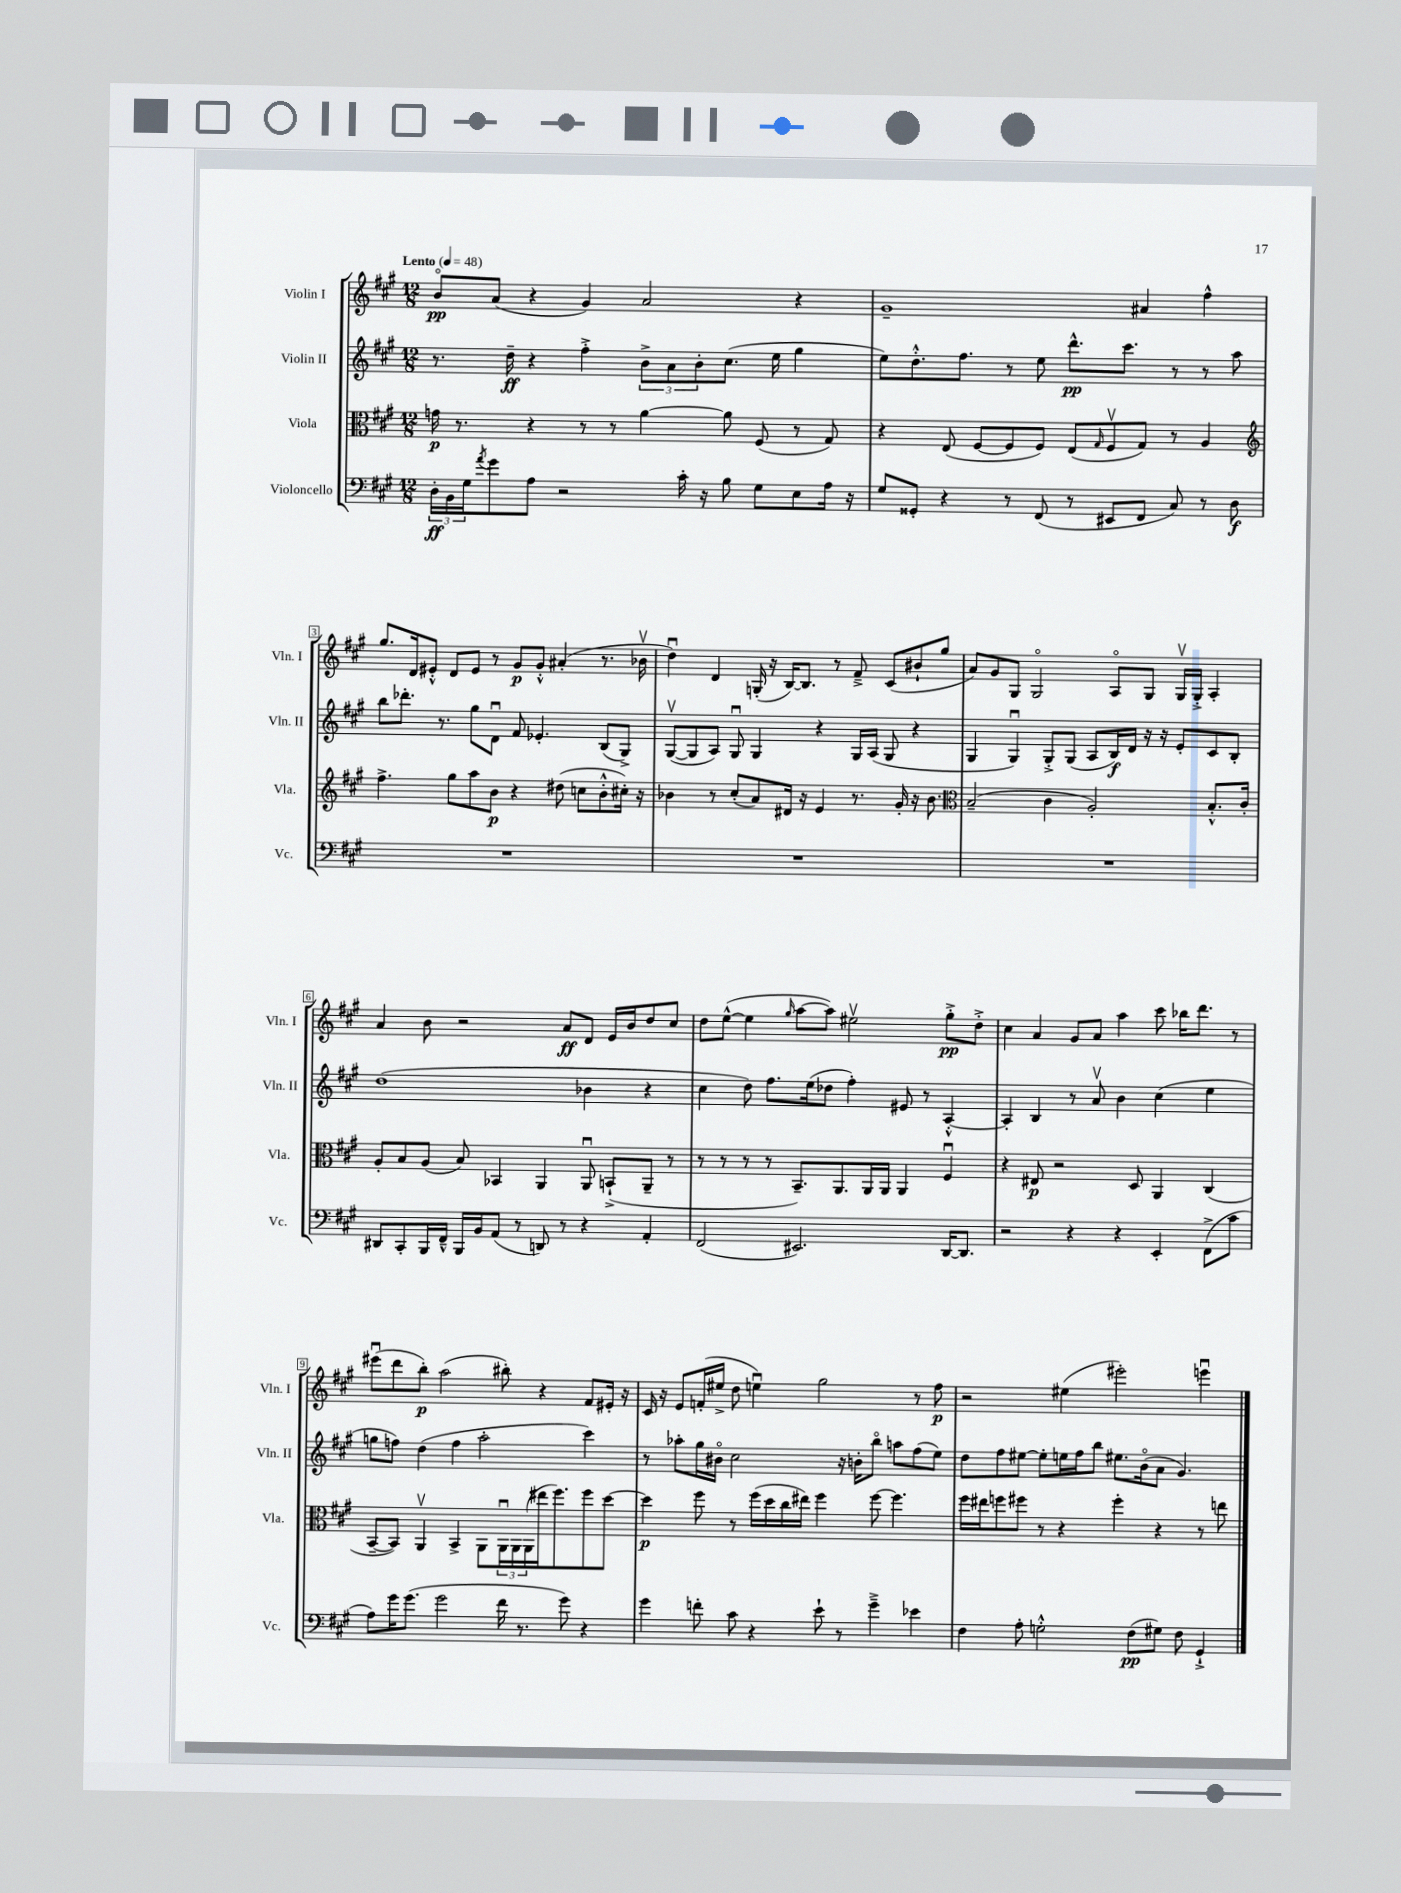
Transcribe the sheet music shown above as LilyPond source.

<<
\new StaffGroup <<
\new Staff = "s0" \with { instrumentName = "Violin I" shortInstrumentName = "Vln. I" } {
    \clef treble \key a \major \numericTimeSignature \time 12/8 \tempo "Lento" 4 = 48
    b'8\flageolet\pp a'8( r4 gis'4) a'2 r4 |
    gis'1-- ais'4 fis''4-^ |
    gis''8. d'16 eis'8-.-^ d'8 eis'8 r8 gis'8\p gis'8-.-^ ais'4-.( r8. bes'16\upbow |
    d''4\downbow) d'4 g16-.( r16 b16~) b8. r8 fis'8---> cis'8( bis'8-! gis''8 |
    a'8) gis'8 gis8 gis2\flageolet a8\flageolet gis8 gis16\upbow gis16-.-> a4-. |
    a'4 b'8 r2 a'8\ff d'8 e'16 b'16 d''8 cis''8 |
    d''8 e''8~-^( e''4 \grace { gis''16 } a''8~ a''8) eis''2\upbow gis''8-.->\pp d''8-.-> |
    cis''4 a'4 gis'8 a'8 a''4 cis'''8 bes''16 d'''8. r8 |
    eis'''8\downbow( d'''8 b''8-.\p) a''2( bis''8-.) r4 fis'8 eis'16-. r16 |
    cis'16 r16 e'8 f'16-.( eis''16-> d''8 e''4\downbow) gis''2 r8 fis''8\p |
    r2 eis''4( eis'''2-.) e'''4\downbow \bar "|." |
}
\new Staff = "s1" \with { instrumentName = "Violin II" shortInstrumentName = "Vln. II" } {
    \clef treble \key a \major \numericTimeSignature \time 12/8
    r8. d''16--\ff r4 fis''4-.-> \tuplet 3/2 { b'8-> a'8 b'8-. } cis''8.( e''16 gis''4 |
    e''8) d''8.-.-^ fis''8. r8 e''8 d'''8.-^\pp cis'''8. r8 r8 a''8 |
    b''8 des'''8.-. r8. gis''8 d'8\downbow fis'8 ees'4.-. b8( gis8->) |
    gis8~\upbow( gis8 a8) gis8\downbow gis4 r4 gis16 a16( gis8 r4 |
    gis4 gis4\downbow) gis8-.-> gis8( a8 b16\f) d'16 r16 r16 e'8-. cis'8 b8-. |
    d''1( bes'4 r4 |
    cis''4 d''8) fis''8. e''16( des''8 fis''4-.) eis'8 r8 a4~-.-^ |
    a4-. b4 r8 a'8\upbow b'4 cis''4( e''4 |
    g''8 f''8) d''4( f''4 a''2-. cis'''4) |
    r8 aes''8-. gis''16 bis'16\flageolet cis''2 r16 b'16-. b''8\flageolet a''8 fis''8( e''8) |
    d''8 fis''8 eis''8~ eis''8-. e''16 fis''16 b''8 eis''8. b'16\flageolet( a'8 gis'4.) \bar "|." |
}
\new Staff = "s2" \with { instrumentName = "Viola" shortInstrumentName = "Vla." } {
    \clef alto \key a \major \numericTimeSignature \time 12/8
    g'16\p r8. r4 r8 r8 a'4~ a'8 fis8( r8 gis8) |
    r4 e8( fis8~ fis8 fis8) e8( \grace { gis16 } fis8\upbow gis8) r8 a4 |
    \clef treble fis''4.-> gis''8 a''8 b'8\p r4 dis''8( c''8 b'8-.-^ cis''16-.) r16 |
    bes'4 r8 cis''8-.( a'8) dis'16 r16 e'4 r8. gis'16-. r16 bes'8. |
    \clef alto b2--( cis'4 a2-.) b8.-.-^ cis'16-. |
    a8-. b8 a8( b8) bes,4 a,4 a,8\downbow b,8-!->( a,8-- r8 |
    r8 r8 r8 r8 b,8.--) a,8. a,16 a,16 a,4 fis4\downbow |
    r4 eis8\p r2 d8 a,4 cis4( |
    b,8~-- b,8) a,4\upbow b,4-> a,8 \tuplet 3/2 { a,16\downbow a,16 a,16( } eis''16 fis''8.) fis''8 d''8~ |
    d''4\p fis''8 r8 fis''16( d''16 cis''16 eis''16) fis''4 fis''8~ fis''4. |
    fis''16 eis''16 f''8 fis''8 r8 r4 fis''4-. r4 r8 e''8 \bar "|." |
}
\new Staff = "s3" \with { instrumentName = "Violoncello" shortInstrumentName = "Vc." } {
    \clef bass \key a \major \numericTimeSignature \time 12/8
    \tuplet 3/2 { d16-.\ff b,16 gis16 } \acciaccatura { a'8 } gis'8 a8 r2 cis'16-. r16 b8 gis8 e8 a16 r16 |
    gis8 gisis,8-. r4 r8 fis,8( r8 eis,8 fis,8 cis8) r8 d8\f |
    R1. |
    R1. |
    R1. |
    dis,8 cis,8-. b,,16 fis,16---^ b,,16 b,16 a,8( r8 d,8) r8 r4 a,4-. |
    fis,2( eis,2.) d,16~ d,8. |
    r2 r4 r4 e,4-. fis,8->( cis'8 |
    a8) gis'16 gis'8.( gis'2 fis'16 r8. gis'8) r4 |
    gis'4 f'8-. cis'8 r4 e'8-! r8 gis'4---> ees'4 |
    fis4 a8-. g2-.-^ fis8\pp( gis8) fis8 gis,4-!-> \bar "|." |
}
>>
>>
\layout { \context { \Score \override BarNumber.stencil = #(make-stencil-boxer 0.1 0.3 ly:text-interface::print) } }
